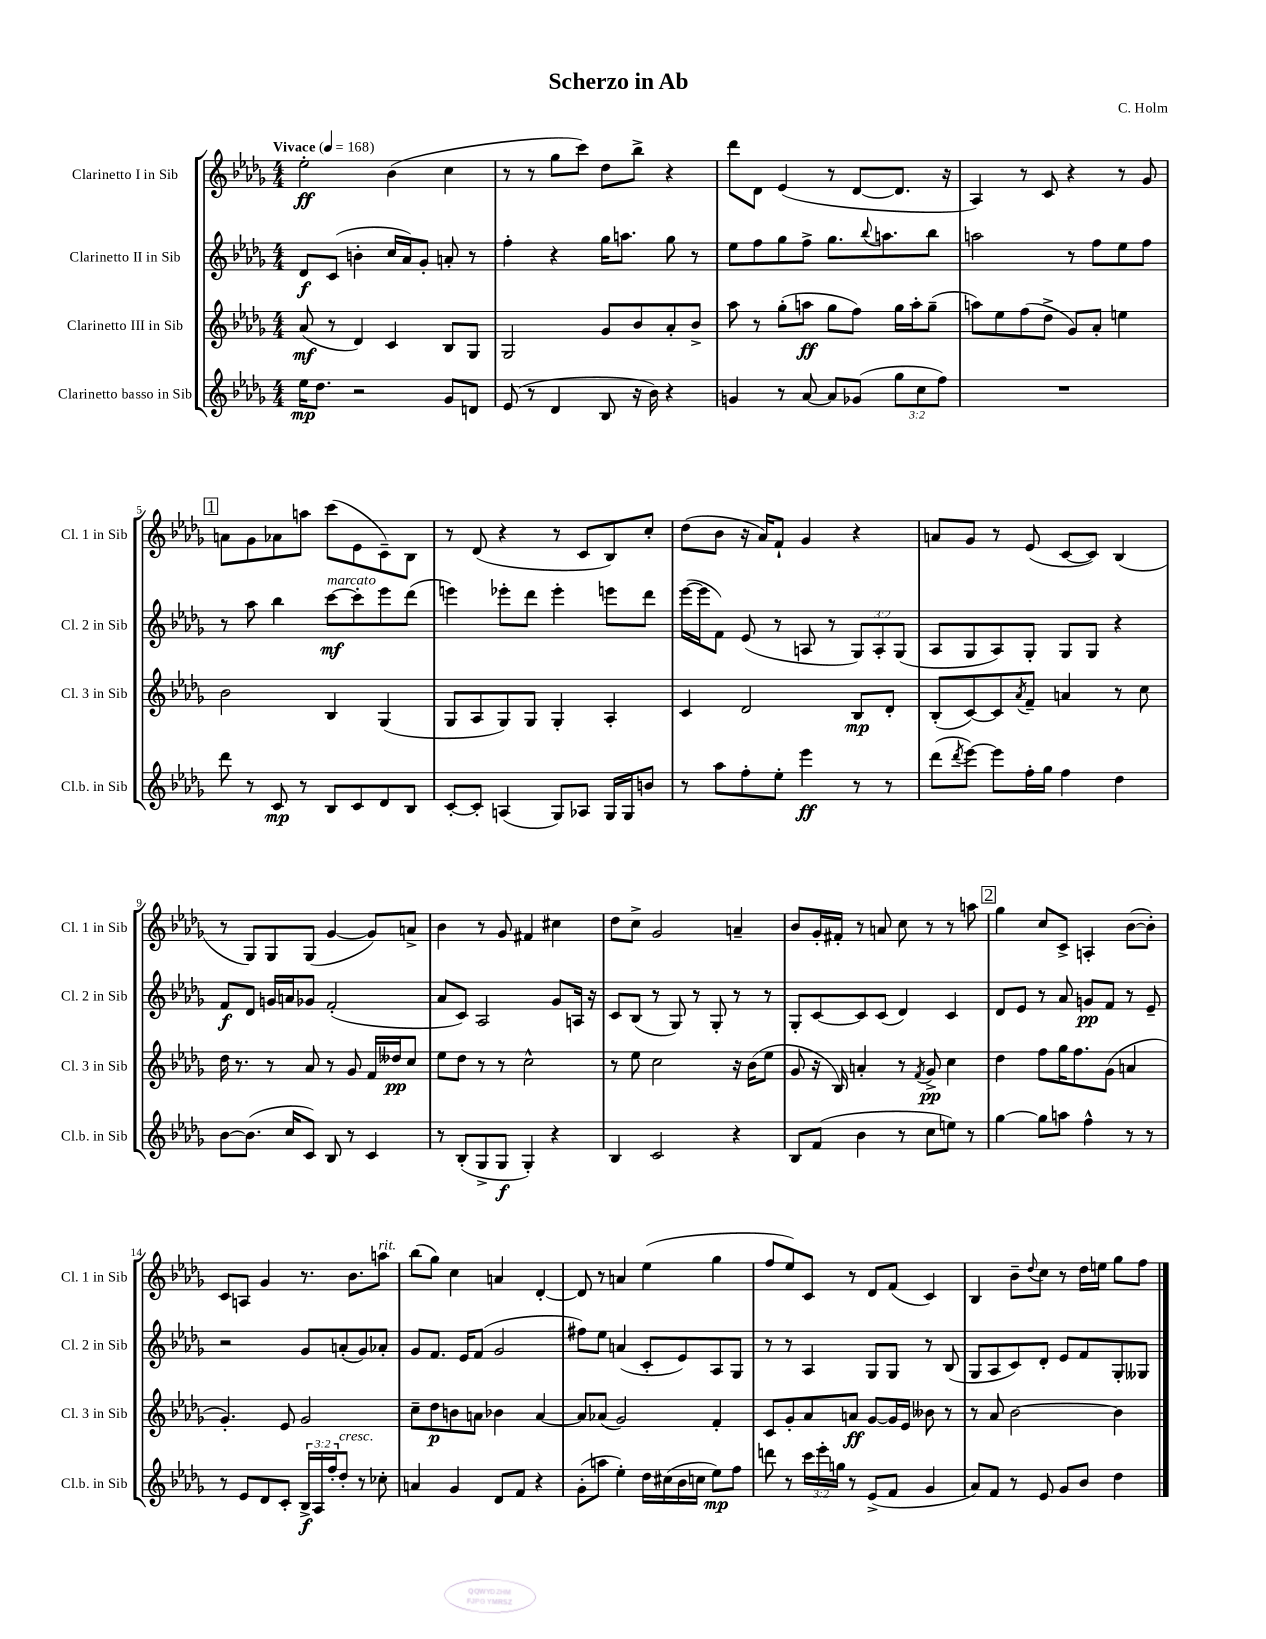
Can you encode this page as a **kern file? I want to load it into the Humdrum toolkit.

**kern	**dynam	**kern	**dynam	**kern	**dynam	**kern	**dynam
*part4	*part4	*part3	*part3	*part2	*part2	*part1	*part1
*staff4	*staff4	*staff3	*staff3	*staff2	*staff2	*staff1	*staff1
*I"Clarinetto basso in Sib	*	*I"Clarinetto III in Sib	*	*I"Clarinetto II in Sib	*	*I"Clarinetto I in Sib	*
*I'Cl.b. in Sib	*	*I'Cl. 3 in Sib	*	*I'Cl. 2 in Sib	*	*I'Cl. 1 in Sib	*
*clefG2	*	*clefG2	*	*clefG2	*	*clefG2	*
*k[b-e-a-d-g-]	*	*k[b-e-a-d-g-]	*	*k[b-e-a-d-g-]	*	*k[b-e-a-d-g-]	*
*M4/4	*	*M4/4	*	*M4/4	*	*M4/4	*
*MM168	*	*MM168	*	*MM168	*	*MM168	*
=1	=1	=1	=1	=1	=1	=1	=1
!	!	!	!	!	!	!LO:TX:a:B:t=Vivace	!
16ee-\KL	mp	(8a-/	mf	8d-/L	f	2ee-'\	ff
8.dd-\J	.	.	.	.	.	.	.
.	.	8r	.	(8c/J	.	.	.
2r	.	4d-/)	.	4bn'\	.	.	.
.	.	4c/	.	16cc/LL	.	(4b-\	.
.	.	.	.	16a-/J)	.	.	.
.	.	.	.	8g-'/J	.	.	.
8g-/L	.	8B-/L	.	8an'/	.	4cc\	.
8dn/J	.	8G-/J	.	8r	.	.	.
=2	=2	=2	=2	=2	=2	=2	=2
(8e-/	.	2G-/	.	4ff'\	.	8r	.
8r	.	.	.	.	.	8r	.
4d-/	.	.	.	4r	.	8gg-\L	.
.	.	.	.	.	.	8ccc\J)	.
8B-/	.	8g-/L	.	16gg-\KL	.	8dd-\L	.
.	.	.	.	8.aan\J	.	.	.
16r	.	8b-/	.	.	.	8bb-^\J	.
16b-\)	.	.	.	.	.	.	.
4r	.	8a-'/	.	8gg-\	.	4r	.
.	.	8b-^/J	.	8r	.	.	.
=3	=3	=3	=3	=3	=3	=3	=3
4gn/	.	8aa-\	.	8ee-\L	.	8ddd-\L	.
.	.	8r	.	8ff\	.	8d-\J	.
8r	.	(8gg-'\L	.	8gg-\	.	(4e-/	.
[8a-/	.	8aan\J	ff	8ff^\J	.	.	.
8a-/L]	.	8gg-\L	.	8.gg-\L	.	8r	.
(8g-X/J	.	8ff\J)	.	.	.	[8d-/L	.
.	.	.	.	8qqbb-/	.	.	.
.	.	.	.	8.aan\	.	.	.
12gg-\L	.	16gg-\LL	.	.	.	8.d-/J]	.
.	.	16aa'\J	.	.	.	.	.
12cc\	.	.	.	.	.	.	.
.	.	(8gg-~\J	.	8bb-\J	.	.	.
12ff\J)	.	.	.	.	.	.	.
.	.	.	.	.	.	16r	.
=4	=4	=4	=4	=4	=4	=4	=4
1r	.	8aan\L)	.	2aan\	.	4A-/)	.
.	.	8ee-\	.	.	.	.	.
.	.	(8ff\	.	.	.	8r	.
.	.	8dd-^\J	.	.	.	8c/	.
.	.	8g-/L)	.	8r	.	4r	.
.	.	8a-'/J	.	8ff\L	.	.	.
.	.	4een\	.	8ee-\	.	8r	.
.	.	.	.	8ff\J	.	8g-/	.
!!LO:LB:g=z
!!LO:REH:place=s1:t=1
=5	=5	=5	=5	=5	=5	=5	=5
8ddd-\	.	2b-\	.	8r	.	8an\L	.
8r	.	.	.	8aa-\	.	8g-\	.
8c/	mp	.	.	4bb-\	.	8a-X\	.
8r	.	.	.	.	.	8aan\J	.
!	!	!	!	!LO:TX:a:i:t=marcato	!	!	!
8B-/L	.	4B-/	.	[8ccc\L	mf	(8ccc\L	.
8c/	.	.	.	8ccc'\]	.	8e-\	.
8d-/	.	(4G-/	.	8eee-\	.	8c~\)	.
8B-/J	.	.	.	(8ddd-\J	.	8B-\J	.
=6	=6	=6	=6	=6	=6	=6	=6
[8c'/L	.	8G-/L	.	4eeen\)	.	8r	.
8c'/J]	.	8A-/	.	.	.	(8d-/	.
(4An/	.	8G-/)	.	8eee-X'\L	.	4r	.
.	.	8G-/J	.	8ddd-\J	.	.	.
8G-/L)	.	4G-'/	.	4eee-'\	.	8r	.
8A-X/J	.	.	.	.	.	8c/L	.
16G-/LL	.	4A-'/	.	8eeen\L	.	8B-/)	.
16G-/J	.	.	.	.	.	.	.
8bn/J	.	.	.	8ddd-\J	.	8cc'/J	.
=7	=7	=7	=7	=7	=7	=7	=7
8r	.	4c/	.	([16eee-\LL	.	(8dd-\L	.
.	.	.	.	16eee-\J]	.	.	.
8aa-\L	.	.	.	8f\J)	.	8b-\J	.
8ff'\	.	2d-/	.	(8e-/	.	16r	.
.	.	.	.	.	.	16a-/KL)	.
8ee-'\J	.	.	.	8r	.	8f`/J	.
4eee-\	ff	.	.	8An/	.	4g-/	.
.	.	.	.	8r	.	.	.
8r	.	8B-/L	mp	12G-/L)	.	4r	.
.	.	.	.	12A'/	.	.	.
8r	.	8d-'/J	.	.	.	.	.
.	.	.	.	(12G-/J	.	.	.
=8	=8	=8	=8	=8	=8	=8	=8
(8ddd-\L	.	(8B-'/L	.	8A-/L	.	8an/L	.
8qddd-/	.	.	.	.	.	.	.
[8eee-\J)	.	[8c/)	.	8G-/	.	8g-/J	.
8eee-\L]	.	8c/]	.	8A-/)	.	8r	.
.	.	8qa-/	.	.	.	.	.
16ff'\L	.	8f~/J	.	8G-'/J	.	(8e-/	.
16gg-\JJ	.	.	.	.	.	.	.
4ff\	.	4an/	.	8G-/L	.	[8c/L	.
.	.	.	.	8G-/J	.	8c/J])	.
4dd-\	.	8r	.	4r	.	(4B-/	.
.	.	8cc\	.	.	.	.	.
!!LO:LB:g=z
=9	=9	=9	=9	=9	=9	=9	=9
[8b-\L	.	16dd-\	.	8f/L	f	8r	.
.	.	8.r	.	.	.	.	.
(8.b-\J]	.	.	.	8d-/J	.	8G-/L)	.
.	.	8r	.	16gn/LL	.	8G-/	.
16cc/KL	.	.	.	16an/J	.	.	.
8c/J)	.	8a-/	.	8g-X/J	.	(8G-/J	.
8B-/	.	8r	.	(2f'/	.	[4g-/	.
8r	.	8g-/	.	.	.	.	.
4c/	.	16f/LL	.	.	.	8g-/L])	.
.	.	16dd--X/J	pp	.	.	.	.
.	.	8cc/J	.	.	.	8an^/J	.
=10	=10	=10	=10	=10	=10	=10	=10
8r	.	8ee-\L	.	8a-/L	.	4b-\	.
(8B-'/L	.	8dd-\J	.	8c/J)	.	.	.
8G-^/	.	8r	.	2A-/	.	8r	.
8G-/J	f	8r	.	.	.	8g-/	.
4G-'/)	.	2cc^^\	.	.	.	4f#X/	.
4r	.	.	.	8g-/L	.	4cc#X\	.
.	.	.	.	16An/Jk	.	.	.
.	.	.	.	16r	.	.	.
=11	=11	=11	=11	=11	=11	=11	=11
4B-/	.	8r	.	8c/L	.	8dd-\L	.
.	.	8ee-\	.	(8B-/J	.	8cc^\J	.
2c/	.	2cc\	.	8r	.	2g-/	.
.	.	.	.	8G-/)	.	.	.
.	.	.	.	8r	.	.	.
.	.	.	.	8G-'/	.	.	.
4r	.	16r	.	8r	.	4an~/	.
.	.	(16b-\KL	.	.	.	.	.
.	.	8ee-\J	.	8r	.	.	.
=12	=12	=12	=12	=12	=12	=12	=12
8B-/L	.	8g-/	.	8G-'/L	.	8b-/L	.
(8f/J	.	16r	.	[8c/	.	16g-'/L	.
.	.	16B-/)	.	.	.	16f#X'/JJ	.
4b-\	.	4an'/	.	8c/]	.	8r	.
.	.	.	.	(8c/J	.	8an/	.
8r	.	8r	.	4d-/)	.	8cc\	.
.	.	8qf/	.	.	.	.	.
8cc\L	.	8g-^/	pp	.	.	8r	.
8een\J)	.	4cc\	.	4c/	.	8r	.
8r	.	.	.	.	.	8aan\	.
!!LO:REH:place=s1:t=2
=13	=13	=13	=13	=13	=13	=13	=13
[4gg-\	.	4dd-\	.	8d-/L	.	4gg-\	.
.	.	.	.	8e-/J	.	.	.
8gg-\L]	.	8ff\L	.	8r	.	8cc/L	.
8aan\J	.	16gg-\K	.	8a-/	.	8c^/J	.
.	.	8.ff\	.	.	.	.	.
4ff^^\	.	.	.	8gn/L	pp	4An'/	.
.	.	(8g-\J	.	8f/J	.	.	.
8r	.	4an/	.	8r	.	([8b-\L	.
8r	.	.	.	8e-~/	.	8b-'\J])	.
!!LO:LB:g=z
=14	=14	=14	=14	=14	=14	=14	=14
8r	.	4.g-'/)	.	2r	.	8c/L	.
8e-/L	.	.	.	.	.	8An/J	.
8d-/	.	.	.	.	.	4g-/	.
8c'/J	.	8e-/	.	.	.	.	.
24B-^/LL	f	2g-/	.	8g-/L	.	8.r	.
24A-/	.	.	.	.	.	.	.
24ff'/J	.	.	.	.	.	.	.
!LO:TX:a:i:t=cresc.	!	!	!	!	!	!	!
8dd-'/J	.	.	.	(8an'/	.	.	.
.	.	.	.	.	.	8.b-\L	.
8r	.	.	.	8g-/)	.	.	.
!	!	!	!	!	!	!LO:TX:a:i:t=rit.	!
8cc-X'\	.	.	.	8a-X'/J	.	8aan\J	.
=15	=15	=15	=15	=15	=15	=15	=15
4an/	.	8cc~\L	.	8g-/L	.	(8bb-\L	.
.	.	8dd-\	p	8.f/J	.	8gg-\J)	.
4g-/	.	8bn\	.	.	.	4cc\	.
.	.	.	.	16e-/KL	.	.	.
.	.	8an\J	.	(8f/J	.	.	.
8d-/L	.	4b-X\	.	2g-/	.	4an/	.
8f/J	.	.	.	.	.	.	.
4r	.	[4a/	.	.	.	[4d-'/	.
=16	=16	=16	=16	=16	=16	=16	=16
(8g-'\L	.	8a/L]	.	8ff#X\L)	.	8d-/]	.
8aan\J	.	(8a-X/J	.	8ee-\J	.	8r	.
4ee-'\)	.	2g-/)	.	(4an/	.	4an/	.
16dd-\LL	.	.	.	8c'/L	.	(4ee-\	.
(16cc#X\	.	.	.	.	.	.	.
16b-\	.	.	.	8e-/)	.	.	.
16ccn\JJ	.	.	.	.	.	.	.
8ee-\L)	mp	4f'/	.	8A-/	.	4gg-\	.
8ff\J	.	.	.	8G-/J	.	.	.
=17	=17	=17	=17	=17	=17	=17	=17
8dddn\	.	8c/L	.	8r	.	8ff/L	.
8r	.	8g-'/	.	8r	.	8ee-/)	.
24ccc\LL	.	8a-/	.	4A-/	.	8c/J	.
24eee-'\	.	.	.	.	.	.	.
24ggn\JJ	.	.	.	.	.	.	.
8r	.	8an/J	ff	.	.	8r	.
(8e-^/L	.	[8g-/L	.	8G-/L	.	8d-/L	.
8f/J	.	16g-/L]	.	8G-/J	.	(8f/J	.
.	.	16e-/JJ	.	.	.	.	.
4g-/	.	8b--X\	.	8r	.	4c/)	.
.	.	8r	.	(8B-/	.	.	.
=18	=18	=18	=18	=18	=18	=18	=18
8a-/L)	.	8r	.	8G-/L	.	4B-/	.
8f/J	.	8a-/	.	8A-/	.	.	.
8r	.	[2b-\	.	8c/)	.	8b-~\L	.
.	.	.	.	.	.	8qqdd-/	.
8e-/	.	.	.	8d-'/J	.	8cc\J	.
8g-/L	.	.	.	8e-/L	.	8r	.
8b-/J	.	.	.	8f/	.	16dd-\LL	.
.	.	.	.	.	.	16een\JJ	.
4dd-\	.	4b-\]	.	8G-'/	.	8gg-\L	.
.	.	.	.	8G--X/J	.	8ff\J	.
==	==	==	==	==	==	==	==
*-	*-	*-	*-	*-	*-	*-	*-
